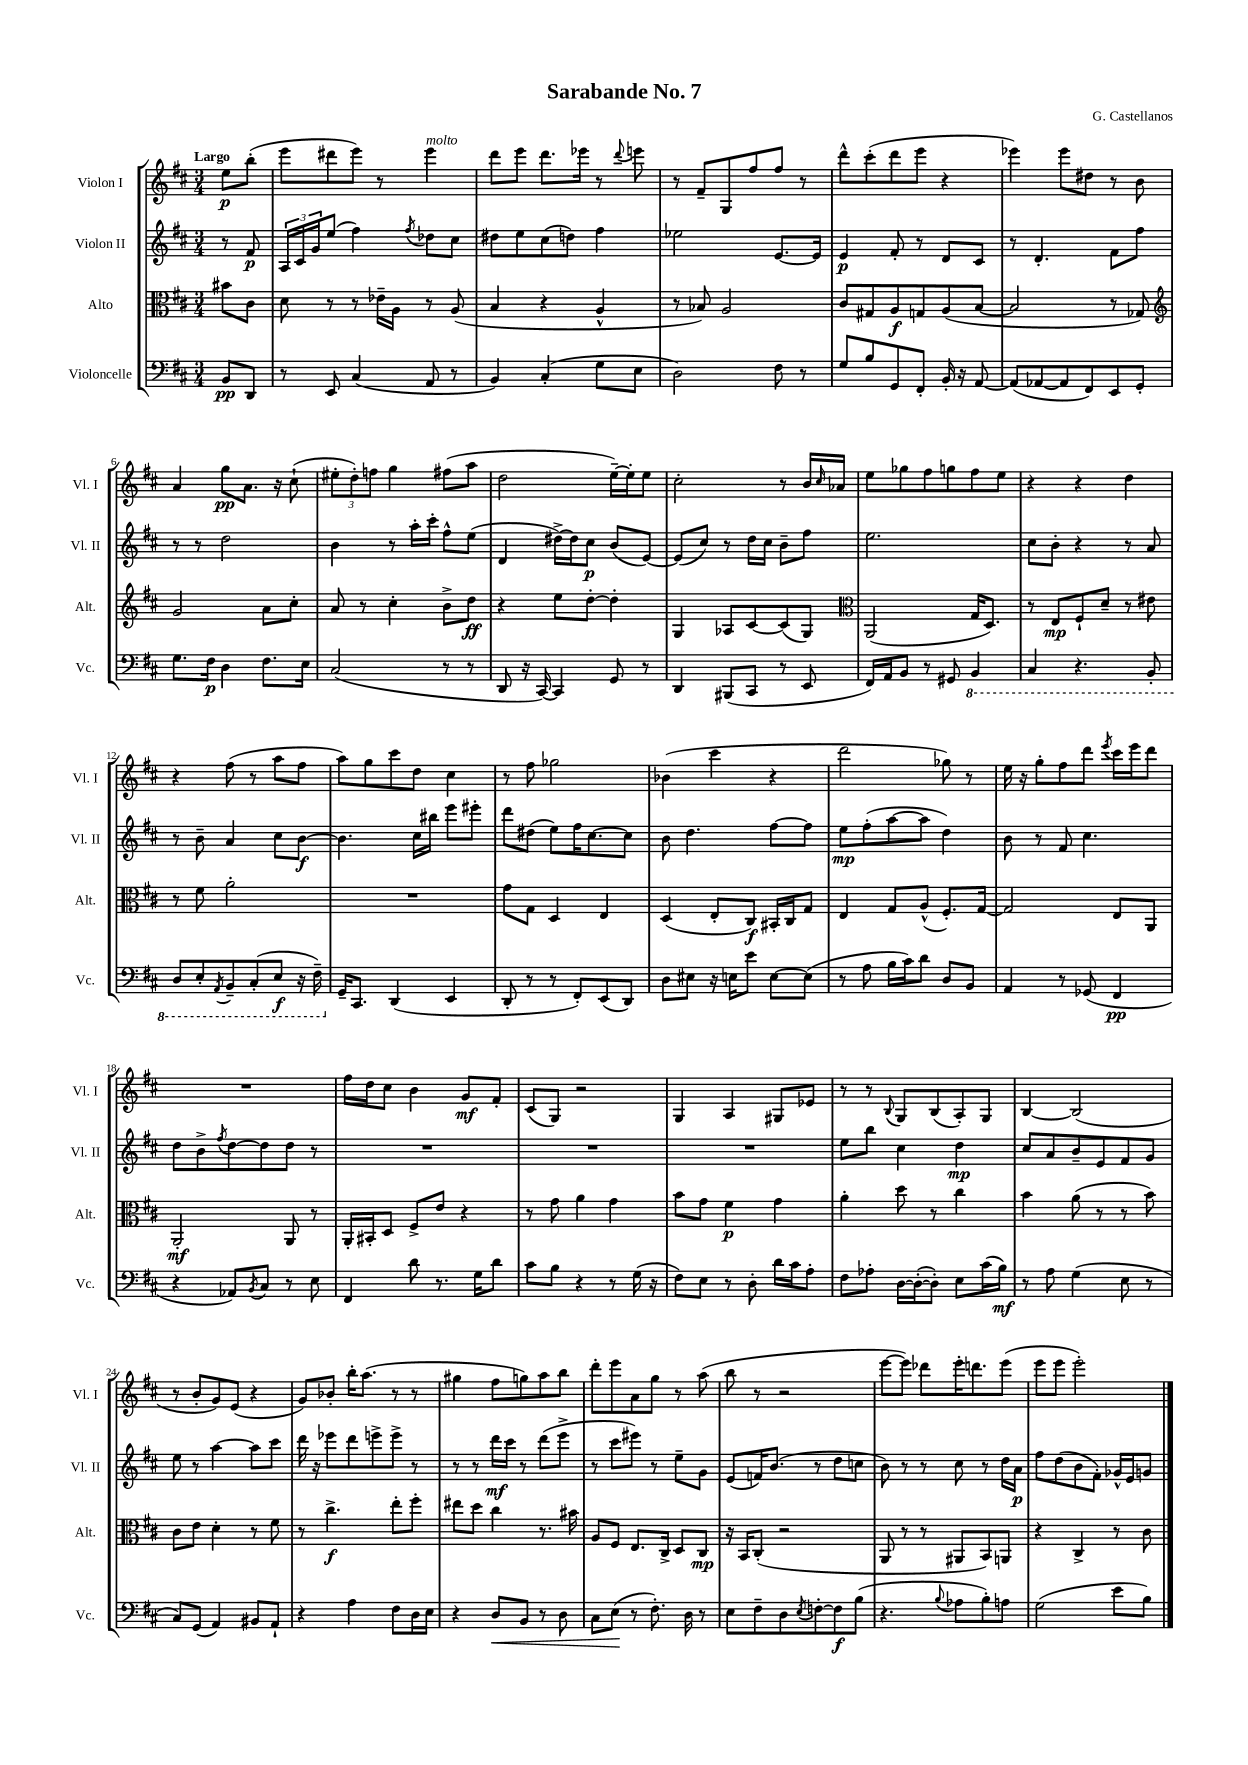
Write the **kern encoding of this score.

**kern	**dynam	**kern	**dynam	**kern	**dynam	**kern	**dynam
*part4	*part4	*part3	*part3	*part2	*part2	*part1	*part1
*staff4	*staff4	*staff3	*staff3	*staff2	*staff2	*staff1	*staff1
*I"Violoncelle	*	*I"Alto	*	*I"Violon II	*	*I"Violon I	*
*I'Vc.	*	*I'Alt.	*	*I'Vl. II	*	*I'Vl. I	*
*clefF4	*	*clefC3	*	*clefG2	*	*clefG2	*
*k[f#c#]	*	*k[f#c#]	*	*k[f#c#]	*	*k[f#c#]	*
*M3/4	*	*M3/4	*	*M3/4	*	*M3/4	*
=	=	=	=	=	=	=	=
!	!	!	!	!	!	!LO:TX:a:B:t=Largo	!
8BB/L	pp	8b#X\L	.	8r	.	8ee\L	p
8DD/J	.	8c#\J	.	8f#/	p	(8bb'\J	.
=1	=1	=1	=1	=1	=1	=1	=1
8r	.	8d\	.	24A/LL	.	8eee\L	.
.	.	.	.	24c#/	.	.	.
.	.	.	.	24g/J	.	.	.
8EE/	.	8r	.	(8ee/J	.	8ddd#X\	.
(4C#/	.	8r	.	4ff#\)	.	8eee\J)	.
.	.	16e-X~\LL	.	.	.	8r	.
.	.	16A\JJ	.	.	.	.	.
.	.	.	.	8qff#/	.	.	.
!	!	!	!	!	!	!LO:TX:a:i:t=molto	!
8AA/	.	8r	.	8dd-X\L	.	4eee\	.
8r	.	(8A/	.	8cc#\J	.	.	.
=2	=2	=2	=2	=2	=2	=2	=2
4BB/)	.	4B/	.	8dd#X\L	.	8ddd\L	.
.	.	.	.	8ee\	.	8eee\J	.
(4C#'/	.	4r	.	(8cc#\	.	8.ddd\L	.
.	.	.	.	8ddn\J)	.	.	.
.	.	.	.	.	.	16eee-X\Jk	.
8G\L	.	4A^^/	.	4ff#\	.	8r	.
.	.	.	.	.	.	8qqddd/	.
8E\J	.	.	.	.	.	8eeen\	.
=3	=3	=3	=3	=3	=3	=3	=3
2D\)	.	8r	.	2ee-X\	.	8r	.
.	.	8B-X/)	.	.	.	8f#~/L	.
.	.	2A/	.	.	.	8G/	.
.	.	.	.	.	.	8ff#/	.
8F#\	.	.	.	[8.e/L	.	8ff#/J	.
8r	.	.	.	.	.	8r	.
.	.	.	.	16e/Jk]	.	.	.
=4	=4	=4	=4	=4	=4	=4	=4
8G/L	.	8c#/L	.	4e/	p	8ddd^^\L	.
8B/	.	8G#X/	.	.	.	(8ccc#'\	.
8GG/	.	8A/	f	8f#'/	.	8ddd\	.
8FF#'/J	.	8Gn/	.	8r	.	8eee\J	.
16BB'/	.	(8A/	.	8d/L	.	4r	.
16r	.	.	.	.	.	.	.
[8AA/	.	[8B/J	.	8c#/J	.	.	.
=5	=5	=5	=5	=5	=5	=5	=5
(8AA/L]	.	2B/]	.	8r	.	4eee-X\)	.
[8AA-X/	.	.	.	4.d'/	.	.	.
8AA-/]	.	.	.	.	.	8eee-\L	.
8FF#/)	.	.	.	.	.	8dd#X\J	.
8EE/	.	8r	.	8f#\L	.	8r	.
8GG'/J	.	8G-X/)	.	8ff#\J	.	8b\	.
!!LO:LB:g=z
=6	=6	=6	=6	=6	=6	=6	=6
*	*	*clefG2	*	*	*	*	*
8.G\L	.	2g/	.	8r	.	4a/	.
.	.	.	.	8r	.	.	.
16F#\Jk	p	.	.	.	.	.	.
4D\	.	.	.	2dd\	.	8gg\L	pp
.	.	.	.	.	.	8.a\J	.
8.F#\L	.	8a\L	.	.	.	.	.
.	.	.	.	.	.	16r	.
.	.	8cc#'\J	.	.	.	(8cc#`\	.
16E\Jk	.	.	.	.	.	.	.
=7	=7	=7	=7	=7	=7	=7	=7
(2C#/	.	8a/	.	4b\	.	12ee#X'\L	.
.	.	.	.	.	.	12dd'\)	.
.	.	8r	.	.	.	.	.
.	.	.	.	.	.	12ffn\J	.
.	.	4cc#'\	.	8r	.	4gg\	.
.	.	.	.	16aa'\LL	.	.	.
.	.	.	.	16ccc#'\JJ	.	.	.
8r	.	8b^\L	.	8ff#^^\L	.	(8ff#X\L	.
8r	.	8dd\J	ff	(8ee\J	.	8aa\J	.
=8	=8	=8	=8	=8	=8	=8	=8
8DD/	.	4r	.	4d/	.	2dd\	.
16r	.	.	.	.	.	.	.
[16CC#/)	.	.	.	.	.	.	.
4CC#/]	.	8ee\L	.	[16dd#X^\LL)	.	.	.
.	.	.	.	16dd#\J]	.	.	.
.	.	[8dd'\J	.	8cc#\J	p	.	.
8GG/	.	4dd'\]	.	(8b/L	.	[16ee~\LL)	.
.	.	.	.	.	.	16ee'\J]	.
8r	.	.	.	[8e/J)	.	8ee\J	.
=9	=9	=9	=9	=9	=9	=9	=9
4DD/	.	4G/	.	(8e/L]	.	2cc#'\	.
.	.	.	.	8cc#/J)	.	.	.
(8BBB#X/L	.	8A-X/L	.	8r	.	.	.
8CC#/J	.	[8c#/	.	16dd\LL	.	.	.
.	.	.	.	16cc#\JJ	.	.	.
8r	.	(8c#/]	.	8b~\L	.	8r	.
8EE/	.	8G/J)	.	8ff#\J	.	16b/LL	.
.	.	.	.	.	.	16qqcc#/	.
.	.	.	.	.	.	16a-X/JJ	.
=10	=10	=10	=10	=10	=10	=10	=10
*	*	*clefC3	*	*	*	*	*
16FF#/LL)	.	(2AA/	.	2.ee\	.	8ee\L	.
16AA/J	.	.	.	.	.	.	.
8BB/J	.	.	.	.	.	8gg-X\	.
8r	.	.	.	.	.	8ff#\	.
8GG#X/	.	.	.	.	.	8ggn\	.
*8ba	*	*	*	*	*	*	*
4BBB/	.	16G/KL	.	.	.	8ff#\	.
.	.	8.D/J)	.	.	.	.	.
.	.	.	.	.	.	8ee\J	.
=11	=11	=11	=11	=11	=11	=11	=11
4CC#/	.	8r	.	8cc#\L	.	4r	.
.	.	8E/L	mp	8b'\J	.	.	.
4.r	.	8F#`/	.	4r	.	4r	.
.	.	8d~/J	.	.	.	.	.
.	.	8r	.	8r	.	4dd\	.
8BBB'/	.	8e#X\	.	8a/	.	.	.
!!LO:LB:g=z
=12	=12	=12	=12	=12	=12	=12	=12
8DD/L	.	8r	.	8r	.	4r	.
8EE'/	.	8f#\	.	8b~\	.	.	.
8qAAA/	.	.	.	.	.	.	.
8BBB~/	.	2a'\	.	4a/	.	(8ff#\	.
(8CC#'/	.	.	.	.	.	8r	.
8EE/J	f	.	.	8cc#\L	.	8aa\L	.
16r	.	.	.	[8b\J	f	8ff#\J	.
16FF#~\)	.	.	.	.	.	.	.
=13	=13	=13	=13	=13	=13	=13	=13
*X8ba	*	*	*	*	*	*	*
16GG~/KL	.	2.r	.	4.b\]	.	8aa\L)	.
8.CC#/J	.	.	.	.	.	.	.
.	.	.	.	.	.	8gg\	.
(4DD/	.	.	.	.	.	8ccc#\	.
.	.	.	.	16cc#\LL	.	8dd\J	.
.	.	.	.	16bb#X\JJ	.	.	.
4EE/	.	.	.	8eee\L	.	4cc#\	.
.	.	.	.	8eee#X'\J	.	.	.
=14	=14	=14	=14	=14	=14	=14	=14
8DD'/	.	8g\L	.	8ddd\L	.	8r	.
8r	.	8G\J	.	(8dd#X\J	.	8ff#\	.
8r	.	4D/	.	8ee\L)	.	2gg-X\	.
8FF#'/L)	.	.	.	16ff#\K	.	.	.
.	.	.	.	[8.cc#\	.	.	.
(8EE/	.	4E/	.	.	.	.	.
8DD/J)	.	.	.	8cc#\J]	.	.	.
=15	=15	=15	=15	=15	=15	=15	=15
8D\L	.	(4D/	.	8b\	.	(4b-X\	.
8E#X\J	.	.	.	4.dd\	.	.	.
16r	.	8E'/L	.	.	.	4ccc#\	.
16En\KL	.	.	.	.	.	.	.
8e\J	.	8C#/J)	f	.	.	.	.
[8E\L	.	16BB#X'/LL	.	[8ff#\L	.	4r	.
.	.	16C#/J	.	.	.	.	.
(8E\J]	.	8G/J	.	8ff#\J]	.	.	.
=16	=16	=16	=16	=16	=16	=16	=16
8r	.	4E/	.	8ee\L	mp	2ddd\	.
8A\	.	.	.	(8ff#'\	.	.	.
16B\LL	.	8G/L	.	[8aa\	.	.	.
16c#\J)	.	.	.	.	.	.	.
8d\J	.	(8A^^/J	.	8aa\J]	.	.	.
8D/L	.	8.F#'/L)	.	4dd\)	.	8gg-X\)	.
8BB/J	.	.	.	.	.	8r	.
.	.	[16G/Jk	.	.	.	.	.
=17	=17	=17	=17	=17	=17	=17	=17
4AA/	.	2G/]	.	8b\	.	16ee\	.
.	.	.	.	.	.	16r	.
.	.	.	.	8r	.	8gg'\L	.
8r	.	.	.	8f#/	.	8ff#\	.
(8GG-X/	.	.	.	4.cc#\	.	8ddd\J	.
.	.	.	.	.	.	8qeee/	.
4FF#/	pp	8E/L	.	.	.	16ccc#\LL	.
.	.	.	.	.	.	16eee\J	.
.	.	8AA/J	.	.	.	8ddd\J	.
!!LO:LB:g=z
=18	=18	=18	=18	=18	=18	=18	=18
4r	.	2AA'/	mf	8dd\L	.	2.r	.
.	.	.	.	8b^\	.	.	.
.	.	.	.	8qff#/	.	.	.
8AA-X/L)	.	.	.	[8dd\	.	.	.
8qBB/	.	.	.	.	.	.	.
8C#/J	.	.	.	8dd\]	.	.	.
8r	.	8AA/	.	8dd\J	.	.	.
8E\	.	8r	.	8r	.	.	.
=19	=19	=19	=19	=19	=19	=19	=19
4FF#/	.	16AA'/LL	.	2.r	.	16ff#\LL	.
.	.	16BB#X'/J	.	.	.	16dd\J	.
.	.	8D/J	.	.	.	8cc#\J	.
8d\	.	8F#^/L	.	.	.	4b\	.
8.r	.	8e/J	.	.	.	.	.
.	.	4r	.	.	.	8g/L	mf
16G\KL	.	.	.	.	.	.	.
8d\J	.	.	.	.	.	8f#'/J	.
=20	=20	=20	=20	=20	=20	=20	=20
8c#\L	.	8r	.	2.r	.	(8c#/L	.
8B\J	.	8g\	.	.	.	8G/J)	.
4r	.	4a\	.	.	.	2r	.
8r	.	4g\	.	.	.	.	.
(16G\	.	.	.	.	.	.	.
16r	.	.	.	.	.	.	.
=21	=21	=21	=21	=21	=21	=21	=21
8F#\L)	.	8b\L	.	2.r	.	4G/	.
8E\J	.	8g\J	.	.	.	.	.
8r	.	4f#\	p	.	.	4A/	.
8D'\	.	.	.	.	.	.	.
16d\LL	.	4g\	.	.	.	8G#X/L	.
16c#\J	.	.	.	.	.	.	.
8A'\J	.	.	.	.	.	8e-X/J	.
=22	=22	=22	=22	=22	=22	=22	=22
8F#\L	.	4a'\	.	8ee\L	.	8r	.
8A-X'\J	.	.	.	8bb\J	.	8r	.
.	.	.	.	.	.	8qqB/	.
[16D\LL	.	8dd\	.	4cc#\	.	8G/L	.
(16D'\J_	.	.	.	.	.	.	.
8D'\J])	.	8r	.	.	.	(8B/	.
8E\L	.	4cc#\	.	4dd\	mp	8A'/)	.
(16c#\L	.	.	.	.	.	8G/J	.
16B\JJ)	mf	.	.	.	.	.	.
=23	=23	=23	=23	=23	=23	=23	=23
8r	.	4b\	.	8cc#/L	.	[4B/	.
8A\	.	.	.	8a/	.	.	.
(4G\	.	(8a\	.	8b~/	.	(2B/]	.
.	.	8r	.	8e/	.	.	.
8E\	.	8r	.	8f#/	.	.	.
8r	.	8b\)	.	8g/J	.	.	.
!!LO:LB:g=z
=24	=24	=24	=24	=24	=24	=24	=24
8C#/L)	.	8c#\L	.	8ee\	.	8r	.
(8GG/J	.	8e\J	.	8r	.	8b'/L	.
4AA/)	.	4d'\	.	[4aa\	.	8g/)	.
.	.	.	.	.	.	(8e/J	.
8BB#X/L	.	8r	.	8aa\L]	.	4r	.
8AA`/J	.	8f#\	.	8ccc#\J	.	.	.
=25	=25	=25	=25	=25	=25	=25	=25
4r	.	8r	.	16ddd\	.	8g/L)	.
.	.	.	.	16r	.	.	.
.	.	4.cc#^\	f	8eee-X\L	.	8b-X'/J	.
4A\	.	.	.	8ddd\	.	16bb'\KL	.
.	.	.	.	.	.	(8.aa\J	.
.	.	.	.	8eeen^\	.	.	.
8F#\L	.	8ee'\L	.	8eee^\J	.	8r	.
16D\L	.	8ff#'\J	.	8r	.	8r	.
16E\JJ	.	.	.	.	.	.	.
=26	=26	=26	=26	=26	=26	=26	=26
4r	.	8ee#X\L	.	8r	.	4gg#X\	.
.	.	8dd\J	.	8r	.	.	.
!	!LO:HP:b	!	!	!	!	!	!
8D/L	<	4cc#\	.	16ddd\LL	mf	8ff#\L	.
.	.	.	.	16ccc#\JJ	.	.	.
8BB/J	.	.	.	8r	.	8ggn\)	.
8r	.	8.r	.	(8ddd\L	.	8aa\	.
8D\	.	.	.	8eee^\J	.	8bb\J	.
.	.	16b#X\	.	.	.	.	.
=27	=27	=27	=27	=27	=27	=27	=27
8C#\L	.	8A/L	.	8r	.	8ddd'\L	.
(8E\J	.	8F#/J	.	8ccc#\L	.	8eee\	.
8r	[	8.E/L	.	8eee#X\J)	.	8a\	.
8.F#'\)	.	.	.	8r	.	8gg\J	.
.	.	16C#^/Jk	.	.	.	.	.
.	.	8D/L	.	8ee~\L	.	8r	.
16D\	.	.	.	.	.	.	.
8r	.	8C#/J	mp	8g\J	.	(8aa\	.
=28	=28	=28	=28	=28	=28	=28	=28
8E\L	.	16r	.	(8e/L	.	8bb\	.
.	.	16BB/KL	.	.	.	.	.
8F#~\	.	(8C#'/J	.	16fn/K)	.	8r	.
.	.	.	.	(8.b/J	.	.	.
8D\	.	2r	.	.	.	2r	.
8qE/	.	.	.	.	.	.	.
[8Fn'\	.	.	.	8r	.	.	.
8F\]	f	.	.	8dd\L	.	.	.
(8B\J	.	.	.	8ccn\J	.	.	.
=29	=29	=29	=29	=29	=29	=29	=29
4.r	.	8AA/	.	8b\)	.	[8eee\L	.
.	.	8r	.	8r	.	8eee\J])	.
.	.	8r	.	8r	.	8ddd-X\L	.
8qqB/	.	.	.	.	.	.	.
8A-X\L	.	8AA#X/L	.	8cc#\	.	16eee'\K	.
.	.	.	.	.	.	8.dddn\	.
8B'\)	.	8BB/)	.	8r	.	.	.
8An\J	.	8AAn/J	.	16dd\LL	.	(8eee\J	.
.	.	.	.	16a\JJ	p	.	.
=30	=30	=30	=30	=30	=30	=30	=30
(2G\	.	4r	.	8ff#\L	.	8eee\L	.
.	.	.	.	(8dd\	.	8eee\J	.
.	.	4C#^/	.	8b\	.	2eee'\)	.
.	.	.	.	8f#'\J)	.	.	.
8e\L	.	8r	.	16g-X^^/LL	.	.	.
.	.	.	.	16e/J	.	.	.
8B\J)	.	8c#\	.	8gn/J	.	.	.
==	==	==	==	==	==	==	==
*-	*-	*-	*-	*-	*-	*-	*-
